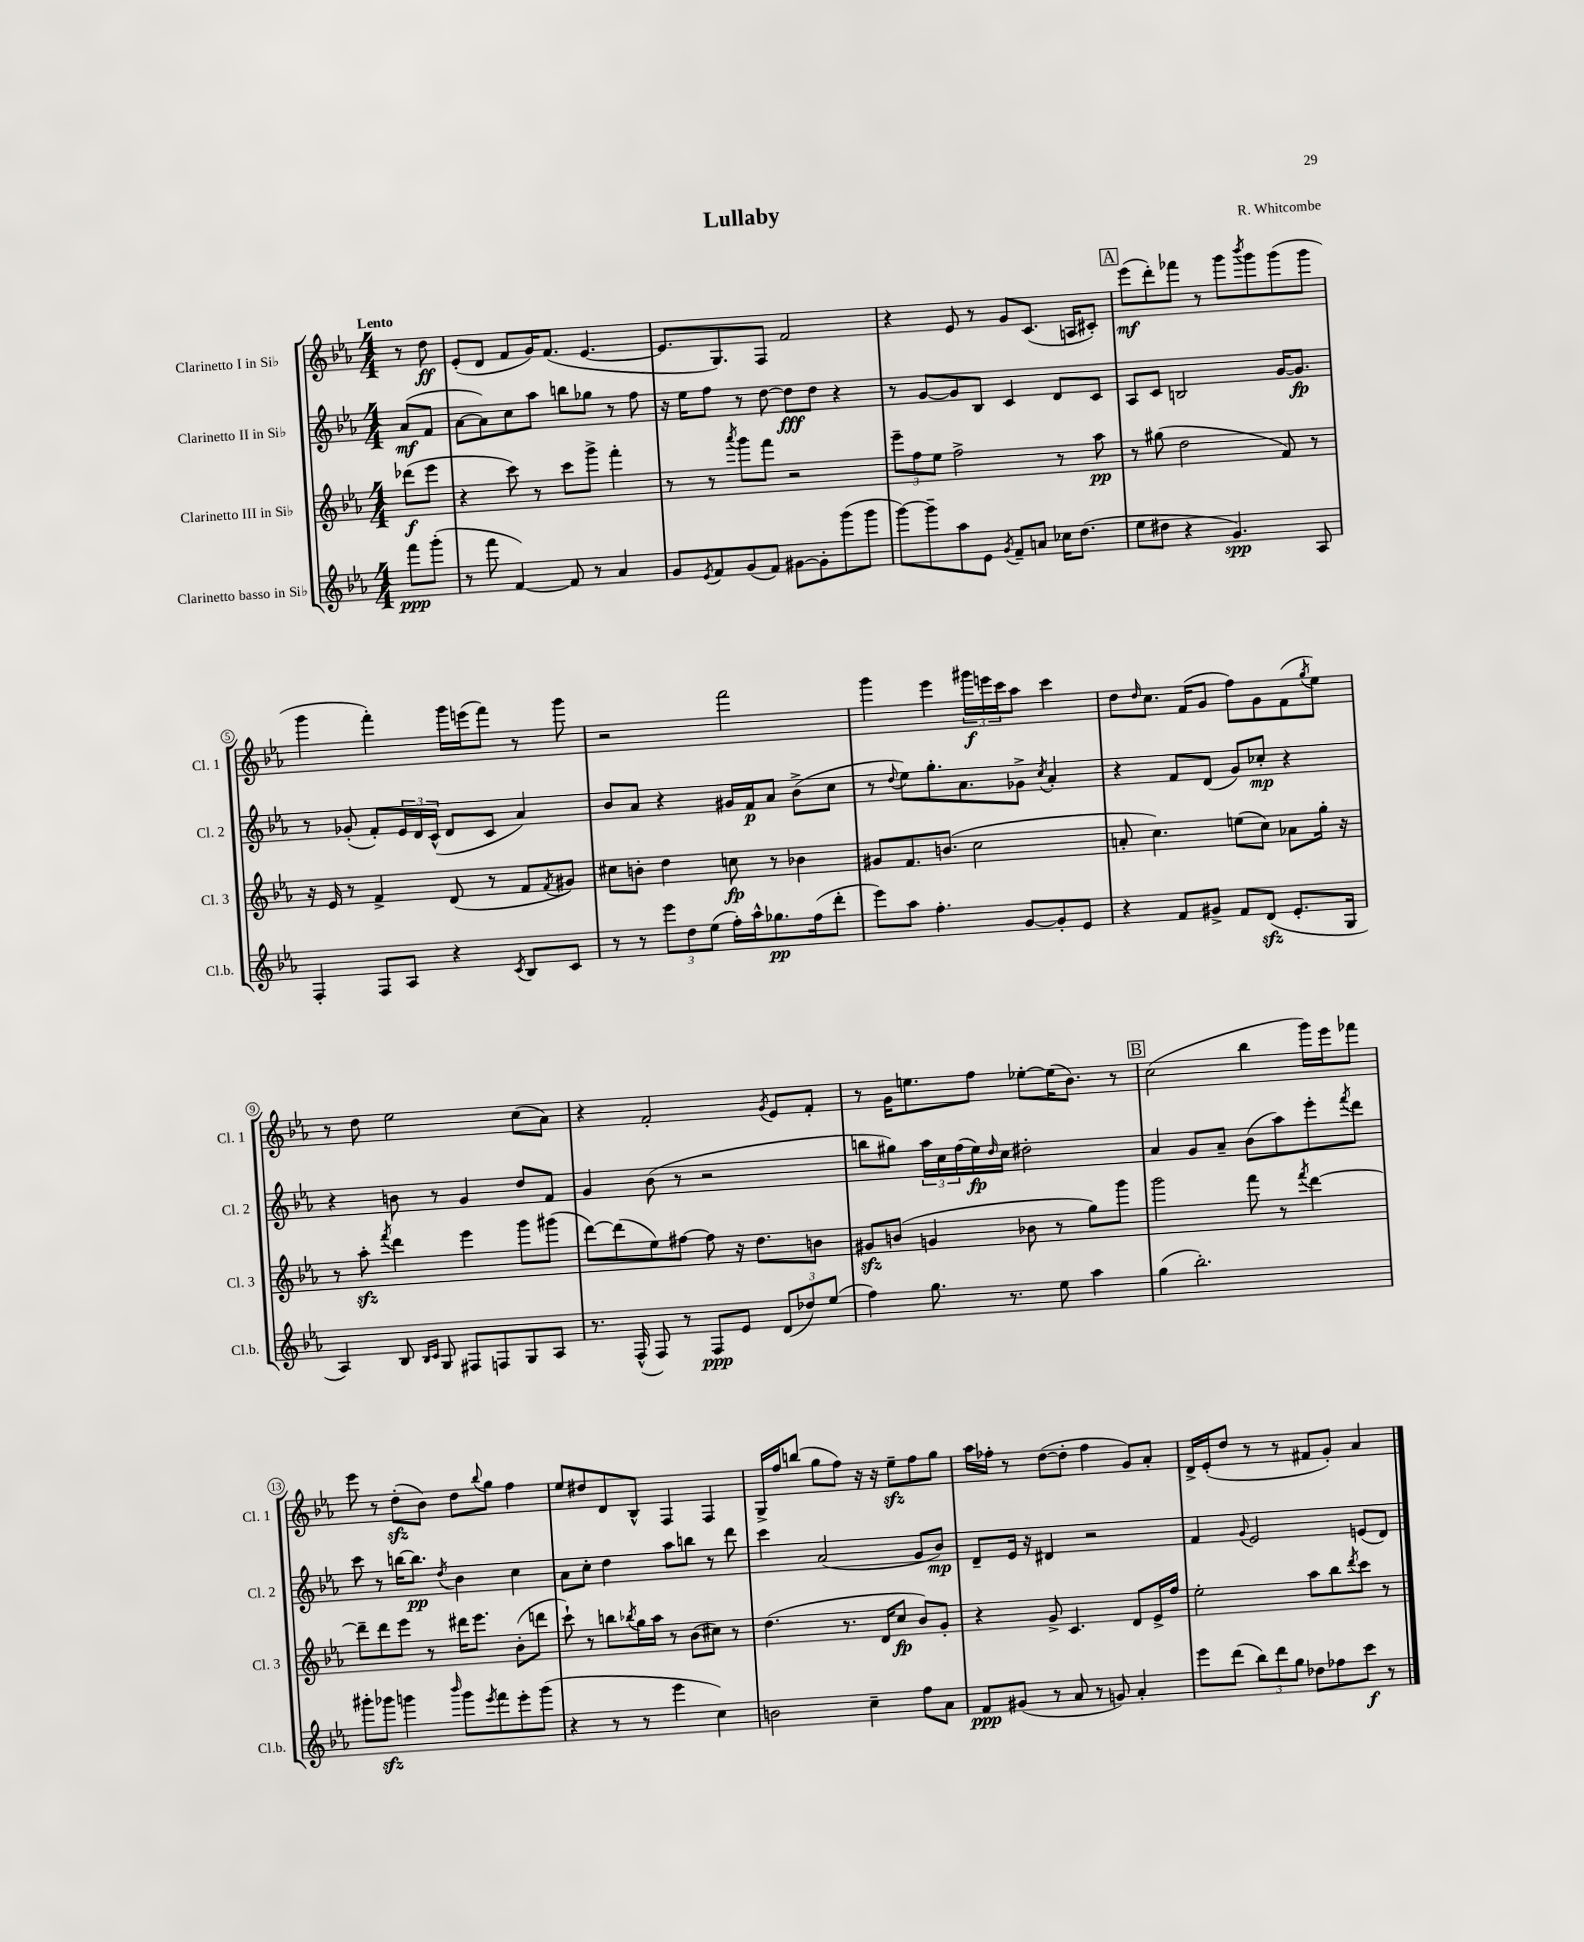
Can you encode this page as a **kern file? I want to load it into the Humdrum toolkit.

**kern	**dynam	**kern	**dynam	**kern	**dynam	**kern	**dynam
*part4	*part4	*part3	*part3	*part2	*part2	*part1	*part1
*staff4	*staff4	*staff3	*staff3	*staff2	*staff2	*staff1	*staff1
*I"Clarinetto basso in Si♭	*	*I"Clarinetto III in Si♭	*	*I"Clarinetto II in Si♭	*	*I"Clarinetto I in Si♭	*
*I'Cl.b.	*	*I'Cl. 3	*	*I'Cl. 2	*	*I'Cl. 1	*
*clefG2	*	*clefG2	*	*clefG2	*	*clefG2	*
*k[b-e-a-]	*	*k[b-e-a-]	*	*k[b-e-a-]	*	*k[b-e-a-]	*
*M4/4	*	*M4/4	*	*M4/4	*	*M4/4	*
=	=	=	=	=	=	=	=
!	!	!	!	!	!	!LO:TX:a:B:t=Lento	!
8fff\L	ppp	(8ddd-X\L	f	(8a-/L	mf	8r	.
(8ggg'\J	.	8eee-\J	.	8f/J	.	8dd\	ff
=1	=1	=1	=1	=1	=1	=1	=1
8r	.	4r	.	[8a-\L	.	(8e-'/L	.
8fff\	.	.	.	8a-\])	.	8d/J	.
[4f/)	.	8ccc\)	.	8cc\	.	8f/L	.
.	.	8r	.	8aa-\J	.	16g/K)	.
.	.	.	.	.	.	(8.f/J	.
8f/]	.	8ccc\L	.	8bbn\L	.	.	.
8r	.	8ggg^\J	.	8gg-X\J	.	[4.e-/	.
4a-/	.	4fff'\	.	8r	.	.	.
.	.	.	.	8ff\	.	.	.
=2	=2	=2	=2	=2	=2	=2	=2
8g/L	.	8r	.	16r	.	8.e-/L]	.
.	.	.	.	16ee-\KL	.	.	.
8qe-/	.	.	.	.	.	.	.
8f/	.	8r	.	8ff\J	.	.	.
.	.	.	.	.	.	8.G/)	.
.	.	8qaaa-/	.	.	.	.	.
(8g/	.	8ggg\L	.	8r	.	.	.
8f/J)	.	8fff\J	.	[8dd\	.	8F/J	.
[8g#X\L	.	2r	.	8dd\L]	fff	2f/	.
8g#'\]	.	.	.	8dd\J	.	.	.
(8ggg\	.	.	.	4r	.	.	.
8ggg\J	.	.	.	.	.	.	.
=3	=3	=3	=3	=3	=3	=3	=3
[8ggg\L)	.	12eee-~\L	.	8r	.	4r	.
.	.	12ff\	.	.	.	.	.
8ggg~\]	.	.	.	[8g/L	.	.	.
.	.	12ee-\J	.	.	.	.	.
8aa-\	.	2ff^\	.	8g/]	.	8e-/	.
8e-\J	.	.	.	8B-/J	.	8r	.
8qg/	.	.	.	.	.	.	.
8f~/L	.	.	.	4c/	.	8g/L	.
8an/J	.	.	.	.	.	(8.c/J	.
16cc-X\KL	.	8r	.	8d/L	.	.	.
(8.dd\J	.	.	.	.	.	16An/KL	.
.	.	8aa-\	pp	8c/J	.	8c#X'/J)	.
!!LO:REH:place=s1:t=A
=4	=4	=4	=4	=4	=4	=4	=4
8ee-\L	.	8r	.	8A-/L	.	(8eee-\L	mf
8dd#X\J	.	(8gg#X\	.	8c/J	.	8ddd'\)	.
4r	.	2dd\	.	2Bn/	.	8fff-X\J	.
.	.	.	.	.	.	8r	.
4.g/)	spp	.	.	.	.	8ggg\L	.
.	.	.	.	.	.	8qbbb-/	.
.	.	.	.	.	.	8ggg\	.
.	.	8f/)	.	[16g/KL	.	(8ggg\	.
.	.	.	.	8.g/J]	fp	.	.
8A-/	.	8r	.	.	.	8ggg\J	.
!!LO:LB:g=z
=5	=5	=5	=5	=5	=5	=5	=5
4F'/	.	16r	.	8r	.	4ggg\	.
.	.	16e-/	.	.	.	.	.
.	.	8r	.	(8g-X'/	.	.	.
8F/L	.	4f^/	.	8f'/L)	.	4fff'\)	.
8A-/J	.	.	.	24e-/L	.	.	.
.	.	.	.	24d/	.	.	.
.	.	.	.	(24c^^/JJ	.	.	.
4r	.	(8d/	.	8d/L	.	16ggg\LL	.
.	.	.	.	.	.	(16eeen\J	.
.	.	8r	.	8c/J	.	8fff\J)	.
8qc/	.	.	.	.	.	.	.
8B-/L	.	8f/L	.	4a-/)	.	8r	.
.	.	8qf/	.	.	.	.	.
8c/J	.	8g#X/J)	.	.	.	8ggg\	.
=6	=6	=6	=6	=6	=6	=6	=6
8r	.	8cc#X\L	.	8b-/L	.	2r	.
8r	.	8bn'\J	.	8a-/J	.	.	.
12eee-\L	.	4dd\	.	4r	.	.	.
12dd\	.	.	.	.	.	.	.
(12ee-\J	.	.	.	.	.	.	.
16ff'\LL)	.	8ccn\	fp	16g#X/LL	.	2fff\	.
16aa-^^\J	.	.	.	16f/J	p	.	.
8.gg-X\	pp	8r	.	8a-/J	.	.	.
.	.	4b-X\	.	(8b-^\L	.	.	.
(16ff\k	.	.	.	.	.	.	.
8ddd'\J	.	.	.	8cc\J	.	.	.
=7	=7	=7	=7	=7	=7	=7	=7
8eee-\L)	.	8g#X/L	.	8r	.	4ggg\	.
.	.	.	.	8qqdd/	.	.	.
8aa-\J	.	8.f/	.	8ee-\L)	.	.	.
4.ff'\	.	.	.	8.gg'\	.	4eee-\	.
.	.	(8.bn/J	.	.	.	.	.
.	.	.	.	8.a-\	.	.	.
.	.	2cc\	.	.	.	24ggg#X\LL	f
.	.	.	.	.	.	24eeen\	.
.	.	.	.	.	.	24ccc\J	.
[8g/L	.	.	.	8g-X^\J	.	8aa-\J	.
.	.	.	.	8qcc/	.	.	.
8g'/]	.	.	.	4a-'/	.	4ccc\	.
8e-/J	.	.	.	.	.	.	.
=8	=8	=8	=8	=8	=8	=8	=8
4r	.	8an'/	.	4r	.	8dd\L	.
.	.	.	.	.	.	16qqdd/	.
.	.	4.cc\)	.	.	.	8.cc\J	.
8f/L	.	.	.	8f/L	.	.	.
.	.	.	.	.	.	(16f/KL	.
8g#X^/J	.	.	.	(8d/J	.	8g/J	.
8f/L	.	(8een\L	.	8g/L)	.	8ff\L)	.
(8dzz/J	.	8cc\J)	.	8cc-X'/J	mp	8g\	.
8.e-'/L	.	8a-X\L	.	4r	.	(8f\	.
.	.	.	.	.	.	8qgg/	.
.	.	16gg'\Jk	.	.	.	8ee-\J)	.
16G/Jk	.	16r	.	.	.	.	.
!!LO:LB:g=z
=9	=9	=9	=9	=9	=9	=9	=9
4A-/)	.	8r	.	4r	.	8r	.
.	.	8aa-zz'\	.	.	.	8dd\	.
.	.	8qfff/	.	.	.	.	.
8B-/	.	4ddd\	.	8bn\	.	2ee-\	.
16qqB-/LL	.	.	.	.	.	.	.
16qqc/JJ	.	.	.	.	.	.	.
8G/	.	.	.	8r	.	.	.
8F#X/L	.	4eee-\	.	4g/	.	.	.
8Fn/	.	.	.	.	.	.	.
8G/	.	8ggg\L	.	8dd/L	.	(8cc\L	.
8A-/J	.	(8ggg#X\J	.	8f/J	.	8a-\J)	.
=10	=10	=10	=10	=10	=10	=10	=10
8.r	.	[8ddd\L)	.	4g/	.	4r	.
.	.	(8ddd\]	.	.	.	.	.
(16F^^/	.	.	.	.	.	.	.
8F/)	.	8ee-\)	.	(8b-\	.	2f'/	.
8r	.	[8ff#X\J	.	8r	.	.	.
8F/L	ppp	8ff#\]	.	2r	.	.	.
8e-/J	.	16r	.	.	.	.	.
.	.	8.dd\L	.	.	.	.	.
.	.	.	.	.	.	8qg/	.
(12d/L	.	.	.	.	.	8e-/L	.
12dd-X/)	.	.	.	.	.	.	.
.	.	8bn\J	.	.	.	8f'/J	.
(12ee-/J	.	.	.	.	.	.	.
=11	=11	=11	=11	=11	=11	=11	=11
4ff\)	.	8g#Xzz/L	.	8bbn\L	.	8r	.
.	.	(8bn/J	.	8gg#X\J)	.	16g\KL	.
.	.	.	.	.	.	8.een\	.
8.gg\	.	4gn/	.	24aa-\LL	.	.	.
.	.	.	.	24cc\	.	.	.
.	.	.	.	(24ff\	.	.	.
.	.	.	.	16ee-\)	fp	8ff\J	.
.	.	.	.	16qqdd/	.	.	.
8.r	.	.	.	16cc\JJ	.	.	.
.	.	8b-X\	.	2dd#X'\	.	[8ee-X'\L	.
8ee-\	.	8r	.	.	.	(16ee-\K]	.
.	.	.	.	.	.	8.b-\J)	.
4aa-\	.	8gg\L)	.	.	.	.	.
.	.	8ggg\J	.	.	.	8r	.
!!LO:REH:place=s1:t=B
=12	=12	=12	=12	=12	=12	=12	=12
(4gg\	.	2ggg\	.	4a-/	.	(2cc\	.
2.bb-'\)	.	.	.	8g/L	.	.	.
.	.	.	.	8a-~/J	.	.	.
.	.	8fff\	.	(8b-\L	.	4bb-\	.
.	.	8r	.	8aa-\)	.	.	.
.	.	8qfff/	.	.	.	.	.
.	.	[4ddd\	.	8eee-'\	.	16ggg\LL)	.
.	.	.	.	.	.	16eee-\J	.
.	.	.	.	8qfff/	.	.	.
.	.	.	.	8ddd\J	.	8fff-X\J	.
!!LO:LB:g=z
=13	=13	=13	=13	=13	=13	=13	=13
8ggg#X'\L	.	8ddd~\L]	.	8ccc\	.	8eee-\	.
8ggg-Xzz\J	.	8ddd\	.	8r	.	8r	.
4gggn\	.	8eee-\J	.	[16bbn\KL	.	(8ddzz'\L	.
.	.	.	.	8.bb\J]	pp	.	.
.	.	8r	.	.	.	8b-\J)	.
16qqbbb-/	.	.	.	8qdd/	.	.	.
8ggg\L	.	16ddd#X\KL	.	4b-\	.	8dd\L	.
.	.	8.eee-\J	.	.	.	.	.
8qeee-/	.	.	.	.	.	8qqbb-/	.
8fff\	.	.	.	.	.	8gg\J	.
8eee-'\	.	(8b-'\L	.	4cc\	.	4ff\	.
(8ggg\J	.	8dddn\J	.	.	.	.	.
=14	=14	=14	=14	=14	=14	=14	=14
4r	.	8ccc`\)	.	8a-\L	.	8ee-/L	.
.	.	8r	.	8cc'\J	.	8dd#X/	.
8r	.	8bbn\L	.	4dd\	.	8d/	.
.	.	8qbb-X/	.	.	.	.	.
8r	.	16gg\L	.	.	.	8B-^^/J	.
.	.	16aa-\JJ	.	.	.	.	.
4eee-\	.	8r	.	8aa-\L	.	4F/	.
.	.	(8b-\L	.	8bbn\J	.	.	.
4cc\)	.	8cc#X\J)	.	8r	.	4F/	.
.	.	8r	.	8ddd\	.	.	.
=15	=15	=15	=15	=15	=15	=15	=15
2bn\	.	(4.dd\	.	4ccc\	.	16G^/LL	.
.	.	.	.	.	.	16ff/J	.
.	.	.	.	.	.	(8bbn/J	.
.	.	.	.	(2a-/	.	8gg\L	.
.	.	8.r	.	.	.	8ff\J)	.
4cc~\	.	.	.	.	.	16r	.
.	.	16d/KL	.	.	.	16r	.
.	.	8cc/J	fp	.	.	8ee-zz~\L	.
8ff\L	.	8b-/L)	.	8g/L	.	8ff\	.
8a-\J	.	8g'/J	.	8b-/J)	mp	8gg\J	.
=16	=16	=16	=16	=16	=16	=16	=16
8f/L	ppp	4r	.	8d~/L	.	16aa-\LL	.
.	.	.	.	.	.	16ff-X'\JJ	.
(8g#X/J	.	.	.	16e-/Jk	.	8r	.
.	.	.	.	16r	.	.	.
8r	.	8g^/	.	4d#X/	.	([8dd\L	.
8a-/	.	4.c/	.	.	.	8dd'\J]	.
8r	.	.	.	2r	.	4ff-\	.
8gn/)	.	.	.	.	.	.	.
4a-'/	.	8d/L	.	.	.	8g/L)	.
.	.	16e-^/L	.	.	.	8a-'/J	.
.	.	16ff/JJ	.	.	.	.	.
=17	=17	=17	=17	=17	=17	=17	=17
8eee-\L	.	2ee-'\	.	4f/	.	16d^/LL	.
.	.	.	.	.	.	(16e-'/J	.
(8ddd\J	.	.	.	.	.	8dd/J	.
.	.	.	.	8qqg/	.	.	.
12bb-\L)	.	.	.	2e-/	.	8r	.
12ddd\	.	.	.	.	.	.	.
.	.	.	.	.	.	8r	.
12gg\J	.	.	.	.	.	.	.
8dd-X\L	.	8aa-\L	.	.	.	8f#X/L	.
8ff-X\	.	8bb-\	.	.	.	8g'/J)	.
.	.	8qddd/	.	.	.	.	.
8ccc\J	f	8ccc\J	.	(8en/L	.	4a-/	.
8r	.	8r	.	8d/J)	.	.	.
==	==	==	==	==	==	==	==
*-	*-	*-	*-	*-	*-	*-	*-
